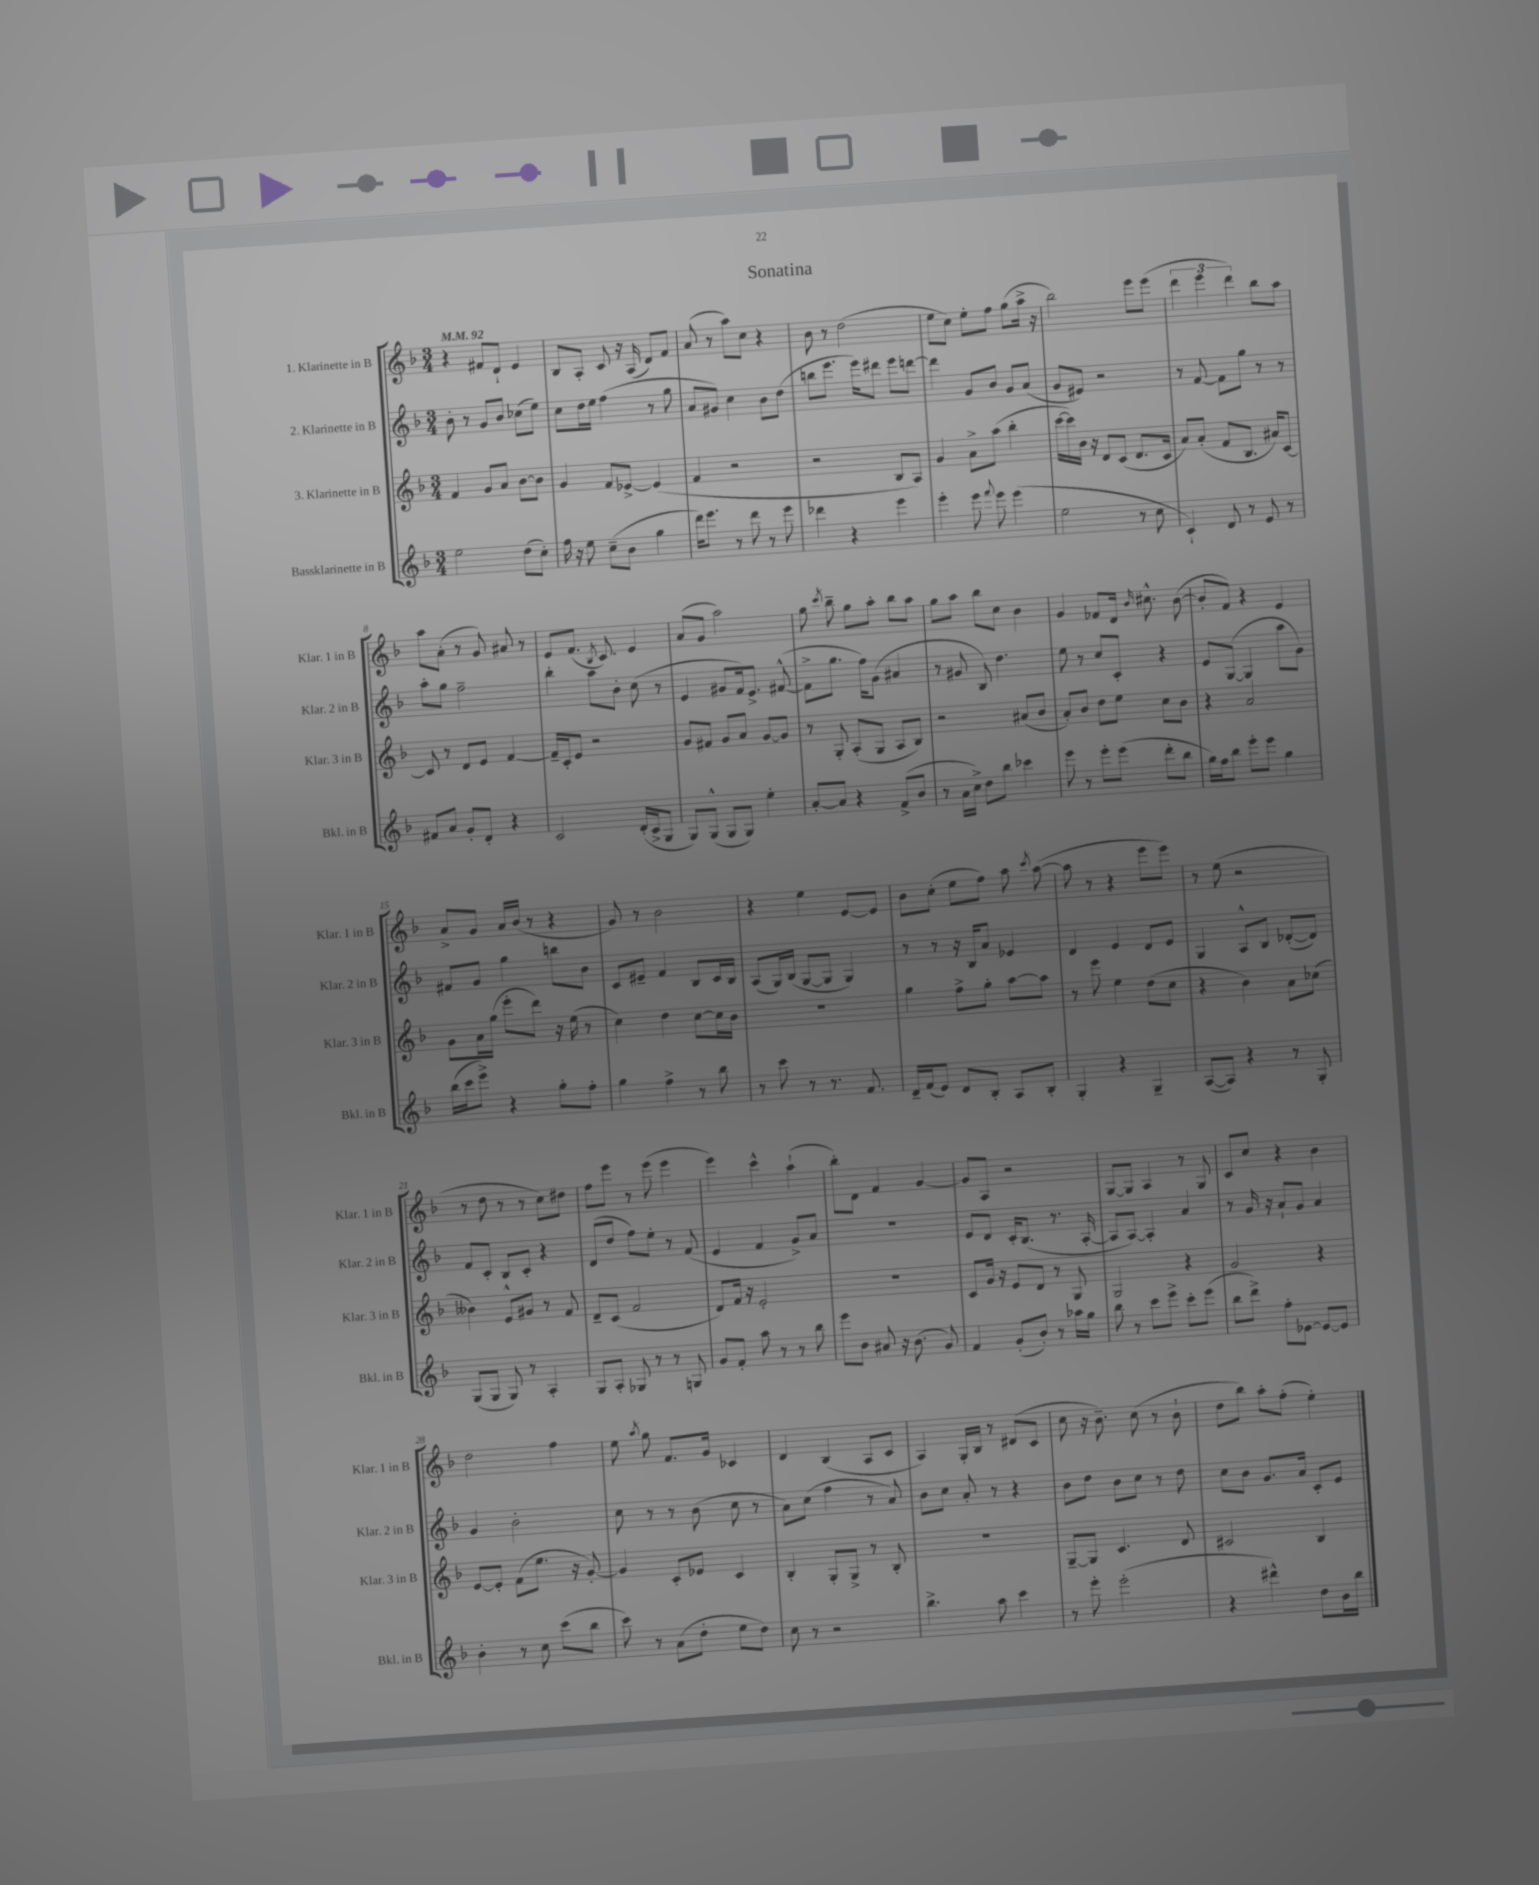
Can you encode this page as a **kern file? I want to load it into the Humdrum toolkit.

**kern	**kern	**kern	**kern
*staff4	*staff3	*staff2	*staff1
*clefG2	*clefG2	*clefG2	*clefG2
*k[b-]	*k[b-]	*k[b-]	*k[b-]
*M3/4	*M3/4	*M3/4	*M3/4
*MM92	*MM92	*MM92	*MM92
2ee	4f	8b-'	4r
.	.	8r	.
.	8g	8g	8f#
.	8a	8b-	8d`
(8dd	[8b-	(8cc-	4e
8cc')	8b-]	8ee)	.
=	=	=	=
16ff	4g	8cc	8B-
16r	.	.	.
8ee	.	16dd	8A'
.	.	16ee	.
(8cc~	8f	(4ff	8c
8b-	[8e-^	.	16r
.	.	.	(16A
4gg	(4e-]	8r	8d)
.	.	8gg	8f
=	=	=	=
16ddd)	4f	8a	(8a
8.eee	.	.	.
.	.	8g#)	8r
8r	2r	4cc	8aa)
8ddd	.	.	8cc
8r	.	8b-	4r
8eee	.	(8dd	.
=	=	=	=
4ddd-	2r	8bb	8b-
.	.	8.eee	8r
4r	.	.	(2dd
.	.	16eee)	.
.	.	8ddd#	.
4eee	8B-	8eee	.
.	8A)	[8ddd	.
=	=	=	=
4eee'	4g	4ddd]	8ee
.	.	.	8cc)
8eee	8a^	8g	8ee'
8qqfff	.	.	.
8eee	(8aa	8b-	8ff
(4eee	4bb-'	8g	(8gg
.	.	(8a	16aa^
.	.	.	16r
=	=	=	=
2ee	[16ccc	8g	2bb-)
.	16ccc])	.	.
.	16b-	8e#)	.
.	16r	.	.
.	8d	2r	.
.	(8c	.	.
8r	8.d	.	8eee
8cc	.	.	(8eee
.	16c	.	.
=	=	=	=
4c`)	8a)	8r	6ddd
.	(8a'	[8f	.
.	.	.	6eee
8d	8f	8f]	.
.	.	.	6ddd)
8r	8.B-	8gg	.
8e	.	8r	8bb-
.	16a#)	.	.
8r	[8c	8r	8aa
=	=	=	=
8f#	8c]	8aa'	8aa
8a	8r	8gg	(8a'
8g'	8d	2ff~	8r
8d'	8e	.	8g)
4r	[4f	.	8a#
.	.	.	8r
=	=	=	=
2c	16f~]	4bb-'	8e
.	16c'	.	.
.	8e	.	(8.f
.	2r	8aa	.
.	.	.	8qB-
.	.	.	8.c)
.	.	8b-'	.
(16d'	.	(8cc	4e
16c^	.	.	.
8G	.	8r	.
=	=	=	=
8G)	8g	4e	(8a
(8G^^	8f#	.	8g
8G	8g	8g#	2aa)
8G)	8a	16f)	.
.	.	8.e^	.
4ee'	[8g	.	.
.	8g]	([8f#^^	.
=	=	=	=
[8a'	8r	8f#^]	8gg
.	.	.	8qccc
8a]	8G'	8.gg	8bb-~
4r	(8A'	.	8gg
.	.	16ff)	.
.	8G	(8g	8aa'
(8f^	8A	4a#	8bb-
8b-	8B-)	.	8aa
=	=	=	=
8r	2r	8r	8gg
16a	.	8g#	8aa
16cc^)	.	.	.
8dd	.	8B-)	8bb-
8bb-	.	4.dd	8cc
4ccc-	(8a#	.	4b-
.	8b-	.	.
=	=	=	=
8eee	8a')	8ee	4g
8r	8b-	8r	.
8eee'	8dd	8cc	8f-
(8eee	8ee	8c'	16d
.	.	.	16qqb-
.	.	.	8.cc#^^
8ddd'	8cc	4r	.
8bb-	8b-	.	([8b-
=	=	=	=
16gg)	4r	8e	8b-']
16ff	.	.	.
8bb-	.	([8G	8f)
8eee'	2a	4G]	4r
8eee	.	.	.
4gg	.	8aa	4e
.	.	8g)	.
=	=	=	=
(16bb-	8g	8f#	8a^
16ccc	.	.	.
8eee^)	16a	8g	8g
.	(16gg	.	.
4r	8eee'	4gg	16a
.	.	.	(16b-
.	8ddd)	.	8r
8gg'	16r	8bb	4r
.	(16ee	.	.
8ff'	8r	8b-	.
=	=	=	=
4gg	4cc)	8c	8g)
.	.	8e#~	8r
4ff^	4dd	4f	2b-
8r	[8cc	8B-	.
8bb-	16cc]	16c	.
.	16b-	16B-	.
=	=	=	=
8r	2.r	(8A	4r
8ccc	.	16G)	.
.	.	(16B-	.
8r	.	[8G	4ee
8.r	.	8G]	.
.	.	4G)	[8e
8.f	.	.	.
.	.	.	8e]
=	=	=	=
16d~	4gg	8r	8b-
(16f	.	.	.
8e)	.	8r	(8cc'
8d	8ff^	16r	8ee
.	.	16B-	.
8B-'	8gg'	8a	8ff)
8A	[8aa	4e-	8aa
.	.	.	8qccc
8B-'	8aa]	.	([8aa
=	=	=	=
4G'	8r	4d	8aa]
.	8eee	.	8r
4r	4ee	4e	4r
4G~	(8dd	8d	8eee
.	8cc	8e	8eee)
=	=	=	=
([8A	4r	4G	8r
8A])	.	.	(8ee
4r	4b-)	8A^^	2r
.	.	8B-	.
8r	8a	([8d-'	.
8G'	(8cc-	8d-])	.
=	=	=	=
(8G	4b--)	8f	8r
8G	.	8c'	8dd
8G)	8e^^	8B-	8r
8r	8g#	8c'	8r
4A'	8r	4r	8cc)
.	8f	.	8dd#
=	=	=	=
8G	8d~	(8d	8ff
8A'	(8c	8dd	8eee
8G-	2f	8ff)	8r
8r	.	8ee'	(8eee
8r	.	8r	4eee
8G	.	(8f	.
=	=	=	=
8g	8d)	4e	4eee)
8f'	16f	.	.
.	16r	.	.
8aa	2e'	4f	4ccc^^
8r	.	.	.
8r	.	8g^)	(4aa`
8bb-	.	8a	.
=	=	=	=
8eee	2.r	2.r	8bb-')
8b-	.	.	8d
8a#	.	.	4f
16r	.	.	.
(8.b-	.	.	.
.	.	.	[4g
8g)	.	.	.
=	=	=	=
4f	8c	8e	8g]
.	16g	8d	8A
.	16r	.	.
(8g'	8e	16c'	2r
.	.	(8.B-	.
8b-')	8d	.	.
8r	8r	8.r	.
16aa-	8G	.	.
16gg	.	[16A'	.
=	=	=	=
8bb-	2G	8A]	[8G
8r	.	[8A)	8G]
8ccc	.	4A']	4A
8eee^	.	.	.
8ccc'	4r	4a	8r
(8eee	.	.	8G
=	=	=	=
8bb-	2g	8r	8c
8ddd^)	.	16g	8cc
.	.	16r	.
8ff'	.	8a`	4r
[8e-	.	8g	.
8e-_	4r	4a	4b-
8e-]	.	.	.
=	=	=	=
4b-'	[8e	4g	2dd
.	8e']	.	.
8r	(8f	2b-'	.
8cc	8.ee	.	.
(8ccc	.	.	4ff
.	16r	.	.
8bb-	[8g')	.	.
=	=	=	=
8ccc)	4g]	8cc	8ee
.	.	.	8qaa
8r	.	8r	8gg
(8a	8c'	8r	8.f
8dd'	8e-	(8b-	.
.	.	.	16g
8ee	4c	8cc	4c-
8dd)	.	8r	.
=	=	=	=
8cc	4B-'	8a)	4d
8r	.	(8cc	.
2r	8G'	4ff	(4B-
.	8G^	.	.
.	8r	8r	8A
.	8B-'	8a)	8c
=	=	=	=
4.bb-^	2.r	8b-	4A)
.	.	8cc	.
.	.	8a'	16G'
.	.	.	16B-
8aa	.	8r	8r
4ccc	.	4r	(8d#
.	.	.	8c
=	=	=	=
8r	[8G~	8b-	8cc
8eee'	8G]	8dd	16r
.	.	.	8.b-~)
(2eee'	4.c	8b-	.
.	.	8cc	(8cc
.	.	8r	8r
.	8d	8dd	8b-`
=	=	=	=
4r	2c#	8cc	8dd
.	.	8b-	8bb-)
4ddd#^^)	.	8.g	8aa'
.	.	.	(8ff'
.	.	16a	.
8dd	4B-	8c'	4ee')
16b-	.	8e	.
16bb-	.	.	.
==	==	==	==
*-	*-	*-	*-
